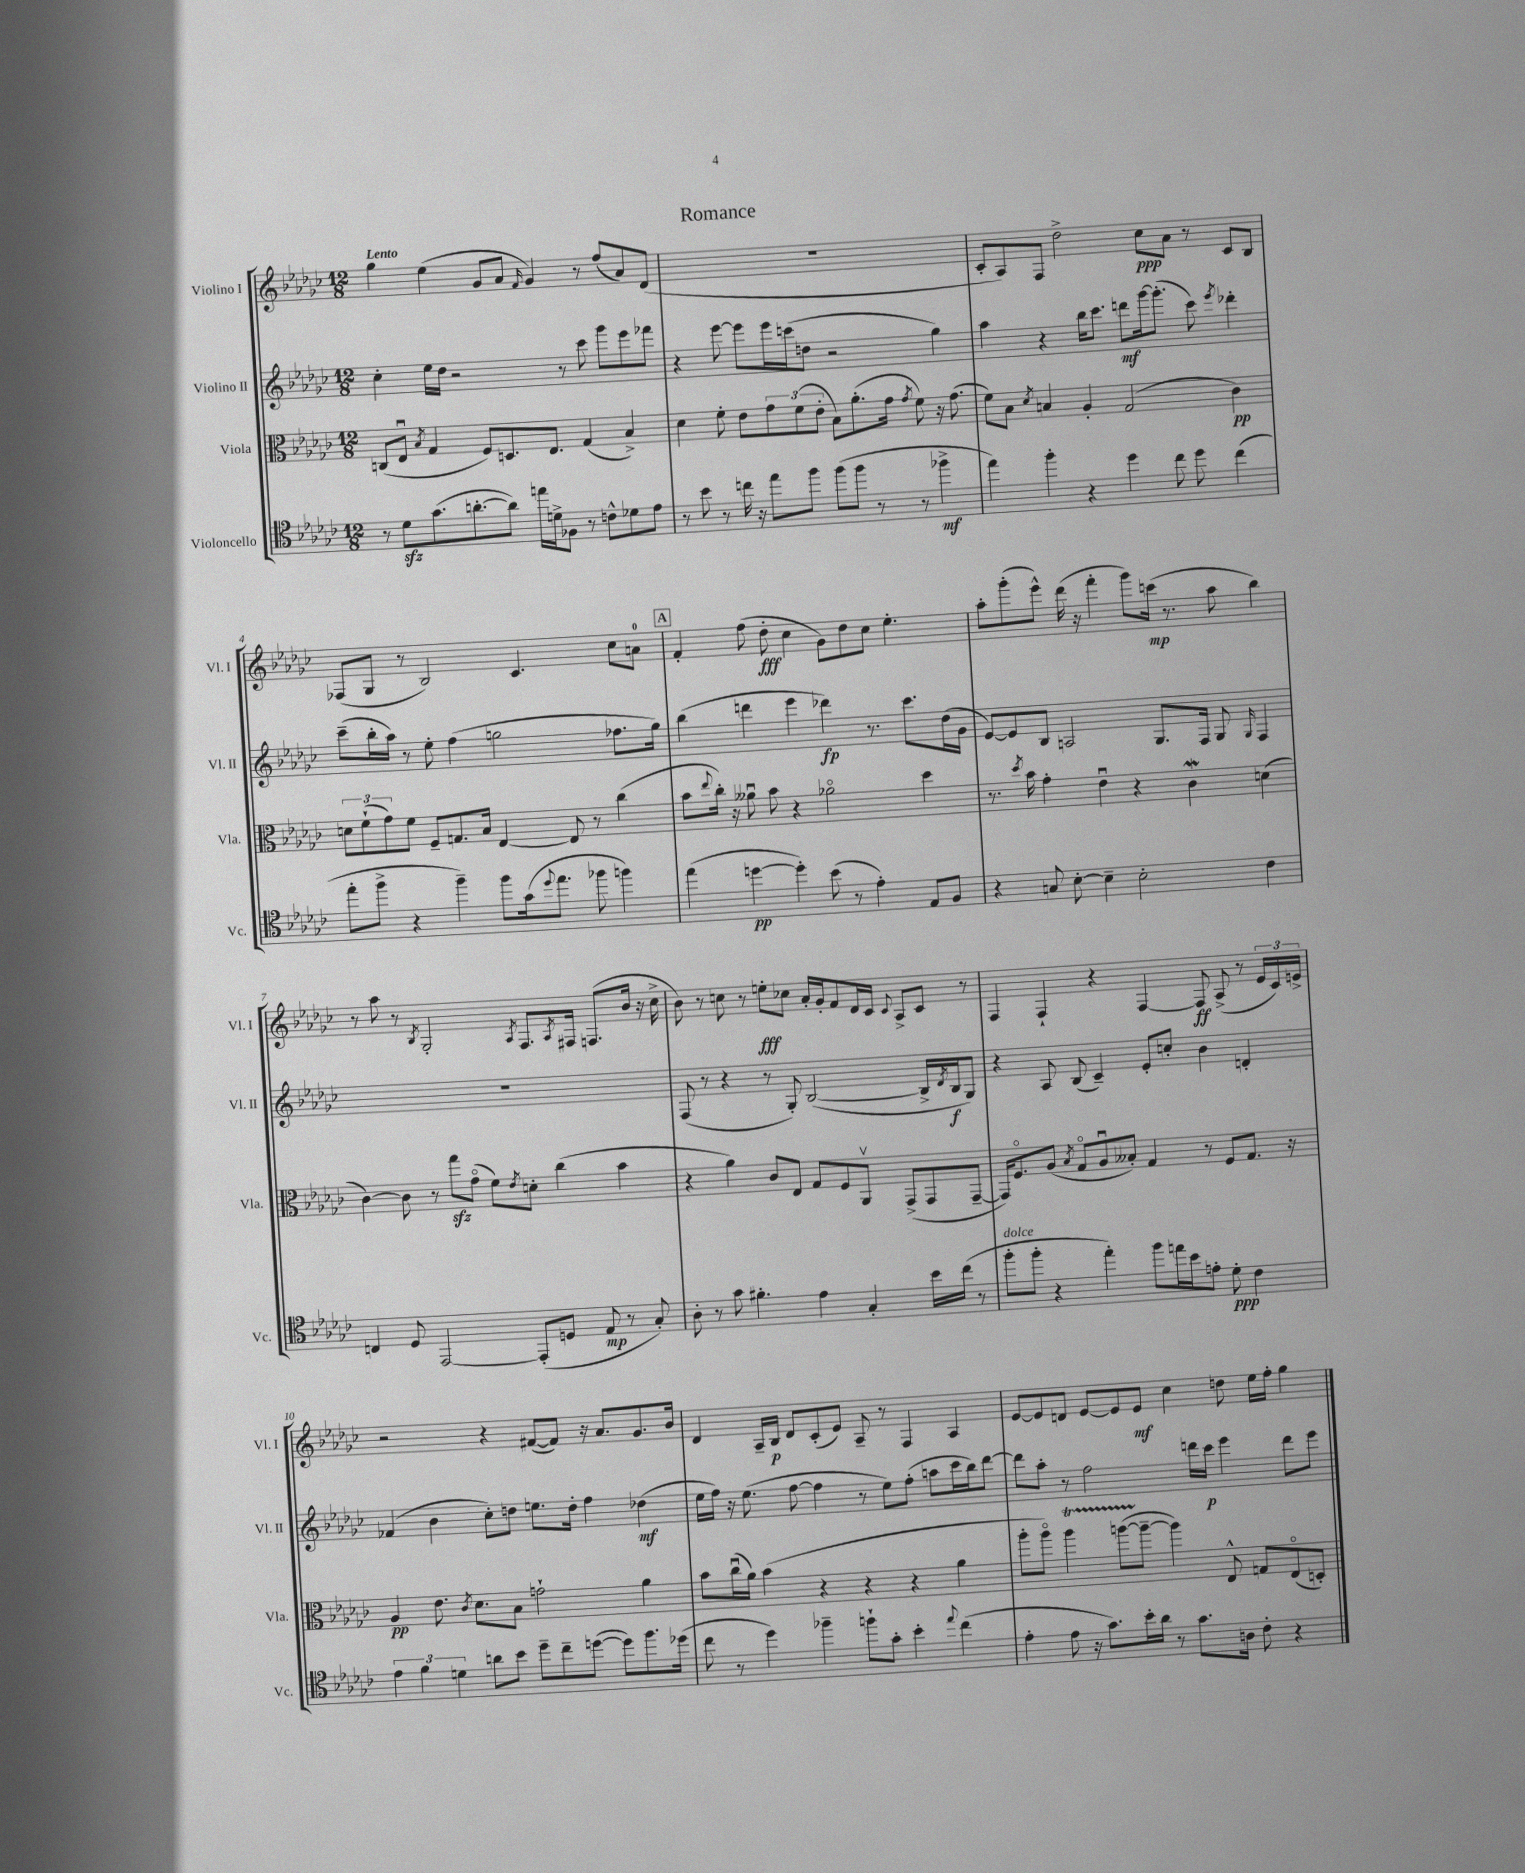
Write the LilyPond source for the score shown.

\header { title = "Romance" }
<<
\new StaffGroup <<
\new Staff = "s0" \with { instrumentName = "Violino I" shortInstrumentName = "Vl. I" } {
    \clef treble \key ges \major \numericTimeSignature \time 12/8 \tempo "Lento"
    ges''4 ees''4( ges'8 aes'8 \grace { f'16 } ges'4) r8 f''8( aes'8) des'8( |
    R1. |
    ces'8-. aes8) f8 des''2-> ces''8\ppp aes'8 r8 ces'8 bes8 |
    fes8( ges8 r8 bes2) ces'4. ces''8 a'8-0 |
    \mark \markup { \box "A" } f'4-. f''8( des''8-.\fff ces''4 ges'8) des''8 ces''8 ees''4.-. |
    aes''8-. ges'''8-.( ees'''8-^) des'''16( r16 f'''4-. ges'''8) c'''16\mp( r8. aes''8 bes''4) |
    r8 aes''8 r8 \acciaccatura { bes8 } ges2-. \acciaccatura { aes8 } f8. \acciaccatura { aes8 } fis16 f8.( bes'16 r16 ces''16-> |
    bes'8) r8 c''8 r8 e''8-.\fff ces''8 aes'16-. ges'16-. f'8 des'16 ces'16 \appoggiatura { ces'8 } aes8-> ces'8 r8 |
    f4 f4-! r4 f4~ f8\ff aes8->( r8 \tuplet 3/2 { ees'16 ces'16) e'16-> } |
    r2 r4 fis'8~( fis'8) r16 aes'8. ges'8. bes'16 |
    des'4 aes16-- bes16\p des'8 ces'8-.( ees'8) aes8-- r8 f4 aes4 |
    ees'8~ ees'8 d'8 ees'8~ ees'8 ees'8\mf ces''4 d''8 ees''16 f''16-. ges''4 \bar "|." |
}
\new Staff = "s1" \with { instrumentName = "Violino II" shortInstrumentName = "Vl. II" } {
    \clef treble \key ges \major \numericTimeSignature \time 12/8
    ces''4-. ees''16 des''16 r2 r8 ces'''8 ges'''8 ees'''8 fes'''8 |
    r4 ees'''8~ ees'''8 ees'''16 c'''16( d''8 r2 ges''4) |
    aes''4 r4 bes''16 ces'''8. d'''8\mf ges'''16~ ges'''8.-.( ces'''8) \acciaccatura { ees'''8 } des'''4-. |
    ces'''8--( bes''16-. aes''16) r8 ees''8-. f''4( g''2 fes''8. g''16) |
    \mark \markup { \box "A" } bes''4( d'''4 ees'''4 des'''4\fp) r8. ces'''8. des''16( ges'16 |
    ees'8~) ees'8 bes8 a2 ges8. f16 ges8 \grace { ges16 } f4 |
    R1. |
    f8( r8 r4 r8 ges8-.) bes2~( bes16-> \acciaccatura { des'8 } bes16\f ges8) |
    r4 aes8 bes8( ces'4--) ees'8-. c''8-. bes'4 d'4-. |
    fes'4( bes'4 ces''8-.) d''8 e''8. d''16-. f''4 des''4\mf( |
    ees''16 f''16) r16 ees''8.( f''8~ f''4 r8 ees''8) f''8-.( a''8 ces'''16 bes''16) des'''8~ |
    des'''8 aes''8-. r8 f''2 d'''16 ces'''16\p ees'''4 d'''8 ees'''8 \bar "|." |
}
\new Staff = "s2" \with { instrumentName = "Viola" shortInstrumentName = "Vla." } {
    \clef alto \key ges \major \numericTimeSignature \time 12/8
    c8( ees8\downbow \acciaccatura { bes8 } ges4 f8) d8. ees8. ges4( bes4->) |
    des'4 f'8-. ees'8 \tuplet 3/2 { ges'8 f'8( ees'8-. } bes8) aes'8.-.( ges'16 \acciaccatura { ges'8 } f'8) r16 ges'8.( |
    f'8) bes8 \acciaccatura { des'8 } b4 aes4-. ges2( ces'4\pp) |
    \tuplet 3/2 { d'8 f'8-!( ges'8) } f'8 f8-- g8. bes16 ees4~ ees8 r8 ces''4( |
    \mark \markup { \box "A" } bes'8 \appoggiatura { ees''8 } ces''16-.) r16 aeses'8\downbow bes'8 r4 aes'2\flageolet des''4 |
    r8. \acciaccatura { des''8 } bes'16 ges'4-. ees'4\downbow r4 ces'4\mordent d'4( |
    ces'4~) ces'8 r8 ges''8\sfz ges'8\flageolet( f'8) \acciaccatura { ees'8 } d'8-. ces''4( bes'4 |
    r4 aes'4) ces'8 ees8 ges8 f8 aes,8\upbow ges,8->( ges,8 ges,8~-- |
    ges,16) f8.\flageolet aes8( \acciaccatura { bes8 } ges8\flageolet aes8\downbow beses8-.) ges4 r8 f8 ges8. r16 |
    aes4\pp ees'8. \acciaccatura { ces'8 } des'8. bes8 g'2-! aes'4 |
    bes'8 ces''16\downbow( aes'16) bes'4( r4 r4 r4 aes'4 |
    aes''8-. aes''8\flageolet) aes''4\startTrillSpan a''8~( a''8~--\stopTrillSpan a''4) ees8-^ g8 ees8\flageolet( d8-.) \bar "|." |
}
\new Staff = "s3" \with { instrumentName = "Violoncello" shortInstrumentName = "Vc." } {
    \clef tenor \key ges \major \numericTimeSignature \time 12/8
    r8 des'8\sfz ges'8.( a'8.~-. a'8) e''16 d'16-> fes8 r8 c'8-^ des'8 ees'8 |
    r8 bes'8 r8 c''16 r16 ees''8 f''8 f''8( f''8 r8 r8 fes''4->\mf |
    ees''4) f''4-. r4 des''4 ces''8 des''8 ces''4( |
    ees''8-. f''8-> r4 f''4--) f''8 ges'16( \appoggiatura { des''8 } ees''8. fes''8 f''4) |
    \mark \markup { \box "A" } ees''4( d''4~\pp d''4-.) bes'8( r8 ees'4-.) ees8 f8 |
    r4 g8 bes8~-. bes4-- bes2-. ces'4 |
    c4 des8 ees,2~ ees,8-.( d8 ees8\mp r8 ges8-.) |
    aes8-. r8 ges'8 fis'4.-. ees'4 ges4-. bes'16 ces''16( r8 |
    f''8-.^\markup { \italic "dolce" } f''8-. r4 ees''4-.) f''8 e''16 bes'16 e'8-. des'8-.\ppp ces'4 |
    \tuplet 3/2 { ees'4 f'4 d'4 } a'8 bes'8 des''8-- ces''8-- d''8~( d''8) f''8. des''16( |
    ces''8 r8 des''4) fes''4-- f''8-! ges'8-. bes'4-. \appoggiatura { ees''8 } ces''4( |
    ees'4-. ees'8 r16 ges'8.) bes'16-. aes'16 r8 ges'8. a16 ces'8-. r4 \bar "|." |
}
>>
>>
